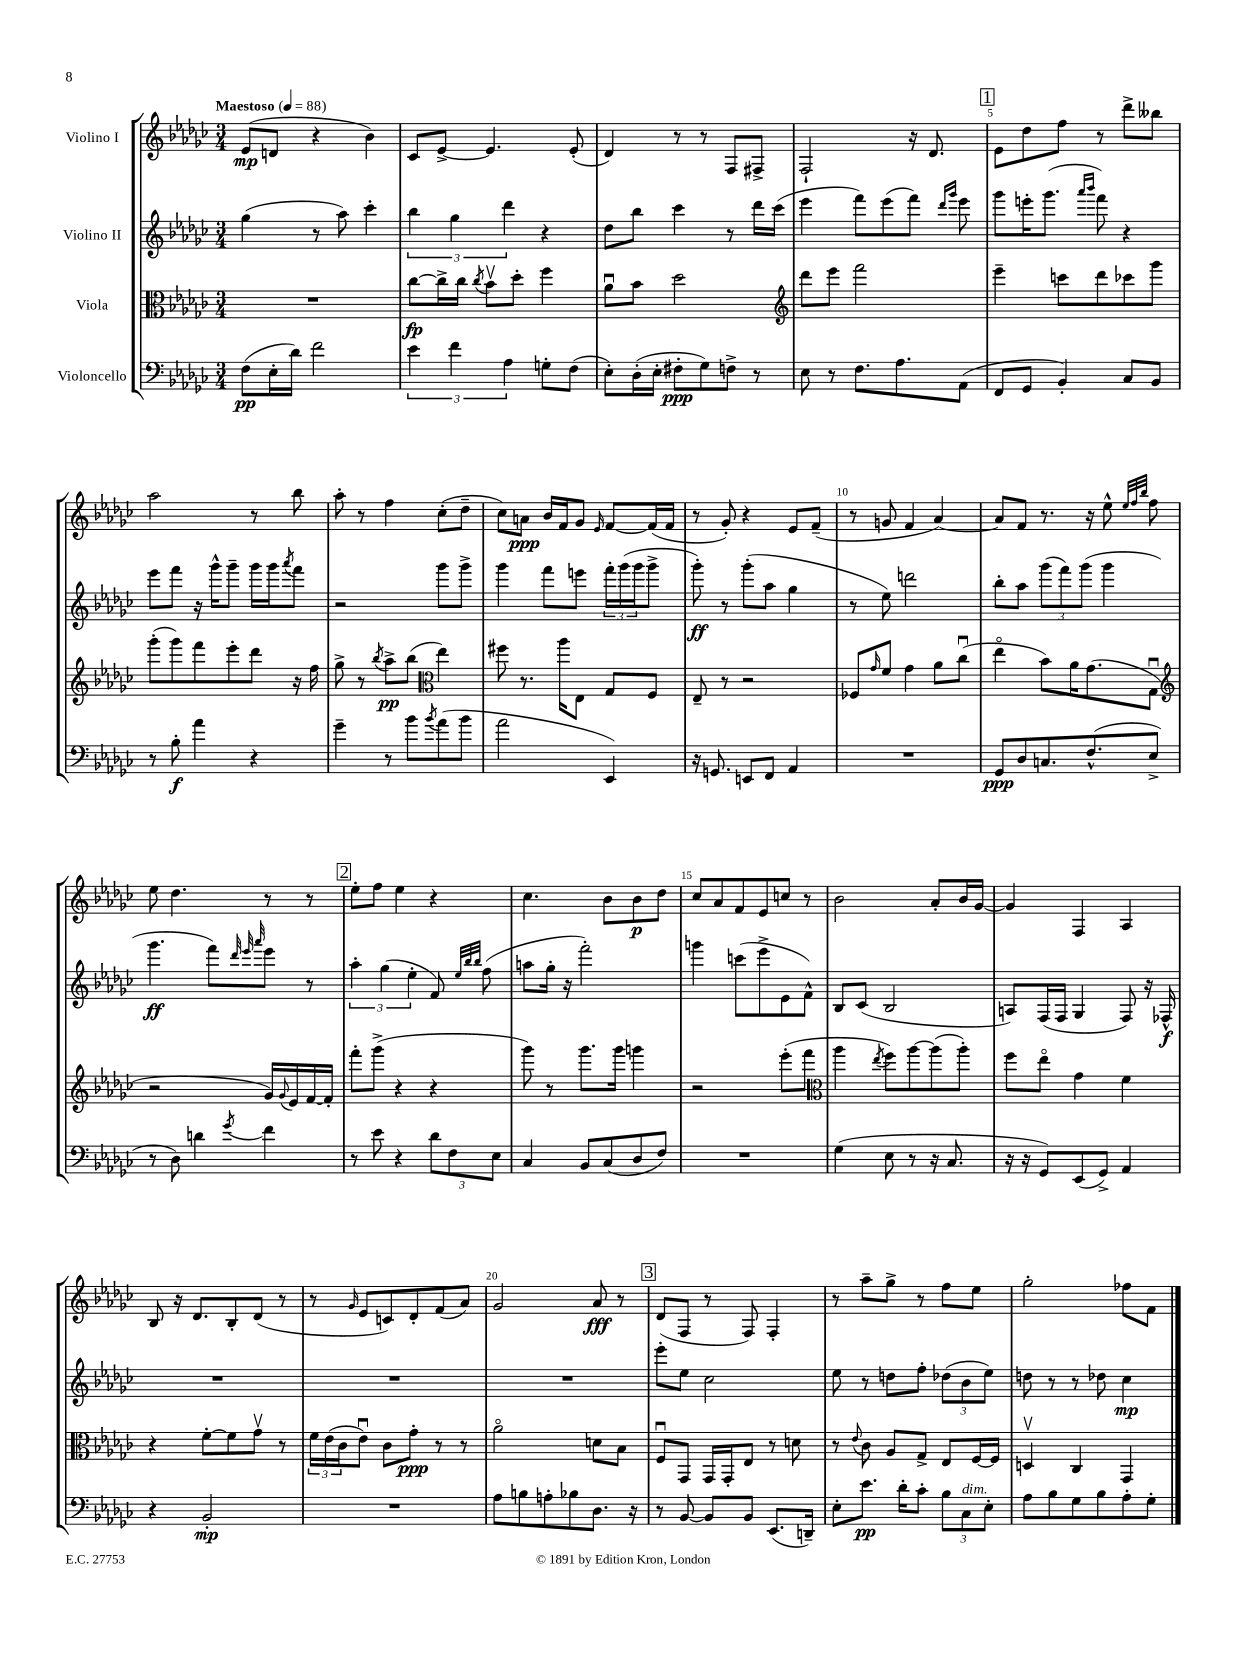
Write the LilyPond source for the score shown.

<<
\new StaffGroup <<
\new Staff = "s0" \with { instrumentName = "Violino I" } {
    \clef treble \key ges \major \numericTimeSignature \time 3/4 \tempo "Maestoso" 4 = 88
    ees'8\mp( d'8 r4 bes'4) |
    ces'8 ees'8~-> ees'4. ees'8-.( |
    des'4) r8 r8 f8 fis8-> |
    f2-! r16 des'8. |
    \mark \markup { \box "1" } ees'8 des''8 f''8 r8 des'''8-> beses''8 |
    aes''2 r8 bes''8 |
    aes''8-. r8 f''4 ces''8-.( des''8-- |
    ces''8) a'8\ppp bes'16 f'16 ges'8 \grace { ees'16 } f'8~ f'16( f'16 |
    r8 ges'8-.) r4 ees'8 f'8--( |
    r8 g'8 f'4 aes'4~) |
    aes'8 f'8 r8. r16 ees''8-^ \grace { ees''32 f''32 bes''32 } f''8 |
    ees''8 des''4. r8 r8 |
    \mark \markup { \box "2" } ees''8-. f''8 ees''4 r4 |
    ces''4. bes'8 bes'8\p des''8 |
    ces''8 aes'8 f'8 ees'8 c''8 r8 |
    bes'2 aes'8-. bes'16 ges'16~ |
    ges'4 f4 aes4 |
    bes8 r16 des'8. bes8-. des'8( r8 |
    r8 \grace { ges'16 } ees'8 c'8) des'8-. f'8( aes'8) |
    ges'2 aes'8\fff r8 |
    \mark \markup { \box "3" } des'8( f8 r8 f8) f4-. |
    r8 aes''8-- ges''8-> r8 f''8 ees''8 |
    ges''2-. fes''8 f'8 \bar "|." |
}
\new Staff = "s1" \with { instrumentName = "Violino II" } {
    \clef treble \key ges \major \numericTimeSignature \time 3/4
    ges''4( r8 aes''8) ces'''4-. |
    \tuplet 3/2 { bes''4 ges''4 des'''4 } r4 |
    des''8 bes''8 ces'''4 r8 des'''16 ces'''16( |
    ees'''4 f'''8) ees'''8( f'''8) \grace { des'''16 ges'''16 } ees'''8 |
    \mark \markup { \box "1" } ges'''8 e'''16-. ges'''8.( \grace { aes'''16 bes'''16 } f'''8) r4 |
    ees'''8 f'''8 r16 ges'''16-^ ges'''8-- ges'''16 ges'''16 \acciaccatura { aes'''8 } f'''8 |
    r2 ges'''8 ges'''8-> |
    ges'''4 f'''8 e'''8 \tuplet 3/2 { f'''16-. ges'''16( ges'''16 } ges'''8-> |
    ges'''8-.\ff) r8 ges'''8-.( aes''8 ges''4 |
    r8 ees''8) d'''2 |
    bes''8-. aes''8 \tuplet 3/2 { ges'''8( f'''8) ges'''8( } ges'''4 |
    ges'''4.\ff f'''8) \grace { des'''32 ees'''32 aes'''32 } ees'''8 r8 |
    \mark \markup { \box "2" } \tuplet 3/2 { aes''4-. ges''4( ees''4-. } f'8) \grace { ees''32 bes''32 bes''32 } f''8( |
    a''8 ges''16-. r16 f'''2-.) |
    g'''4 c'''8( ees'''8-> ees'8 f'8-^) |
    bes8 ces'8( bes2 |
    a8) f16( f16 ges4 f8) r16 fes16-^\f |
    R2. |
    R2. |
    R2. |
    \mark \markup { \box "3" } ees'''8-. ees''8 ces''2 |
    ees''8 r8 d''8 f''8-. \tuplet 3/2 { des''8( bes'8 ees''8) } |
    d''8 r8 r8 des''8 ces''4\mp \bar "|." |
}
\new Staff = "s2" \with { instrumentName = "Viola" } {
    \clef alto \key ges \major \numericTimeSignature \time 3/4
    R2. |
    ces''8~\fp ces''16-> ces''16 \acciaccatura { ces''8 } bes'8\upbow des''8-. f''4 |
    aes'8\downbow bes'8 des''2 |
    \clef treble des'''8 ees'''8 f'''2 |
    \mark \markup { \box "1" } ees'''4-- c'''8 des'''8 ces'''8 ges'''8 |
    ges'''8-.( ges'''8) f'''8 ees'''8-. des'''8 r16 f''16 |
    ges''8-> r8 \acciaccatura { bes''8 } aes''8->\pp bes''8( \clef alto ees''4) |
    fis''8 r8. aes''16 ees8 ges8 f8 |
    ees8-- r8 r2 |
    fes8 \grace { ges'16 } f'8 ges'4 aes'8 ces''8\downbow( |
    ees''4\flageolet bes'8) aes'16 ges'8.( ges8\downbow |
    \clef treble r2 ges'16) \appoggiatura { ges'8 } ees'16 f'16~ f'16-. |
    \mark \markup { \box "2" } f'''8-. ges'''8->( r4 r4 |
    ges'''8) r8 ges'''8. ges'''16 g'''4 |
    r2 ees'''8-.( f'''8 |
    \clef alto aes''4 \acciaccatura { ees''8 } f''8) aes''8~ aes''8( aes''8-.) |
    f''8 ees''8\flageolet ges'4 f'4 |
    r4 f'8~-. f'8 ges'8\upbow r8 |
    \tuplet 3/2 { f'16 ees'16( ces'16 } ees'8\downbow) ces'8 ges'8-.\ppp r8 r8 |
    aes'2\flageolet d'8 bes8 |
    \mark \markup { \box "3" } f8\downbow ges,8 ges,16 ges,16-. ees8 r8 d'8 |
    r8 \appoggiatura { ees'8 } ces'8 aes8 ges8-> ees8 f16~ f16 |
    d4\upbow ces4 ges,4 \bar "|." |
}
\new Staff = "s3" \with { instrumentName = "Violoncello" } {
    \clef bass \key ges \major \numericTimeSignature \time 3/4
    f8\pp( ees16-. des'16) f'2 |
    \tuplet 3/2 { ees'4 f'4 aes4 } g8-. f8( |
    ees8-.) des16-.( ees16-. fis8-.\ppp ges8) f8-> r8 |
    ees8 r8 f8. aes8. aes,8( |
    \mark \markup { \box "1" } f,8 ges,8 bes,4-.) ces8 bes,8 |
    r8 bes8-.\f aes'4 r4 |
    ges'4-- r8 bes'8 \acciaccatura { bes'8 } aes'8( bes'8 |
    aes'2 ees,4) |
    r16 g,8. e,8 f,8 aes,4 |
    R2. |
    ges,8\ppp des8 c8. f8.-^( ees8-> |
    r8 des8) d'4 \acciaccatura { ges'8 } f'4 |
    \mark \markup { \box "2" } r8 ees'8 r4 \tuplet 3/2 { des'8 f8 ees8 } |
    ces4 bes,8 ces8( des8 f8) |
    R2. |
    ges4( ees8 r8 r16 ces8. |
    r16 r16 ges,8) ees,8( ges,8->) aes,4 |
    r4 bes,2-.\mp |
    R2. |
    aes8 b8 a8-. bes8 des8. r16 |
    \mark \markup { \box "3" } r8 bes,8~ bes,8 bes,8 ees,8.( d,16--) |
    ees8-. ees'8.\pp des'16-. ces'8-. \tuplet 3/2 { bes8 ces8^\markup { \italic "dim." } ees8-. } |
    aes8 bes8 ges8 bes8 aes8-. ges8-. \bar "|." |
}
>>
>>
\layout { \context { \Score \override BarNumber.break-visibility = ##(#f #t #t) barNumberVisibility = #(every-nth-bar-number-visible 5) } }
